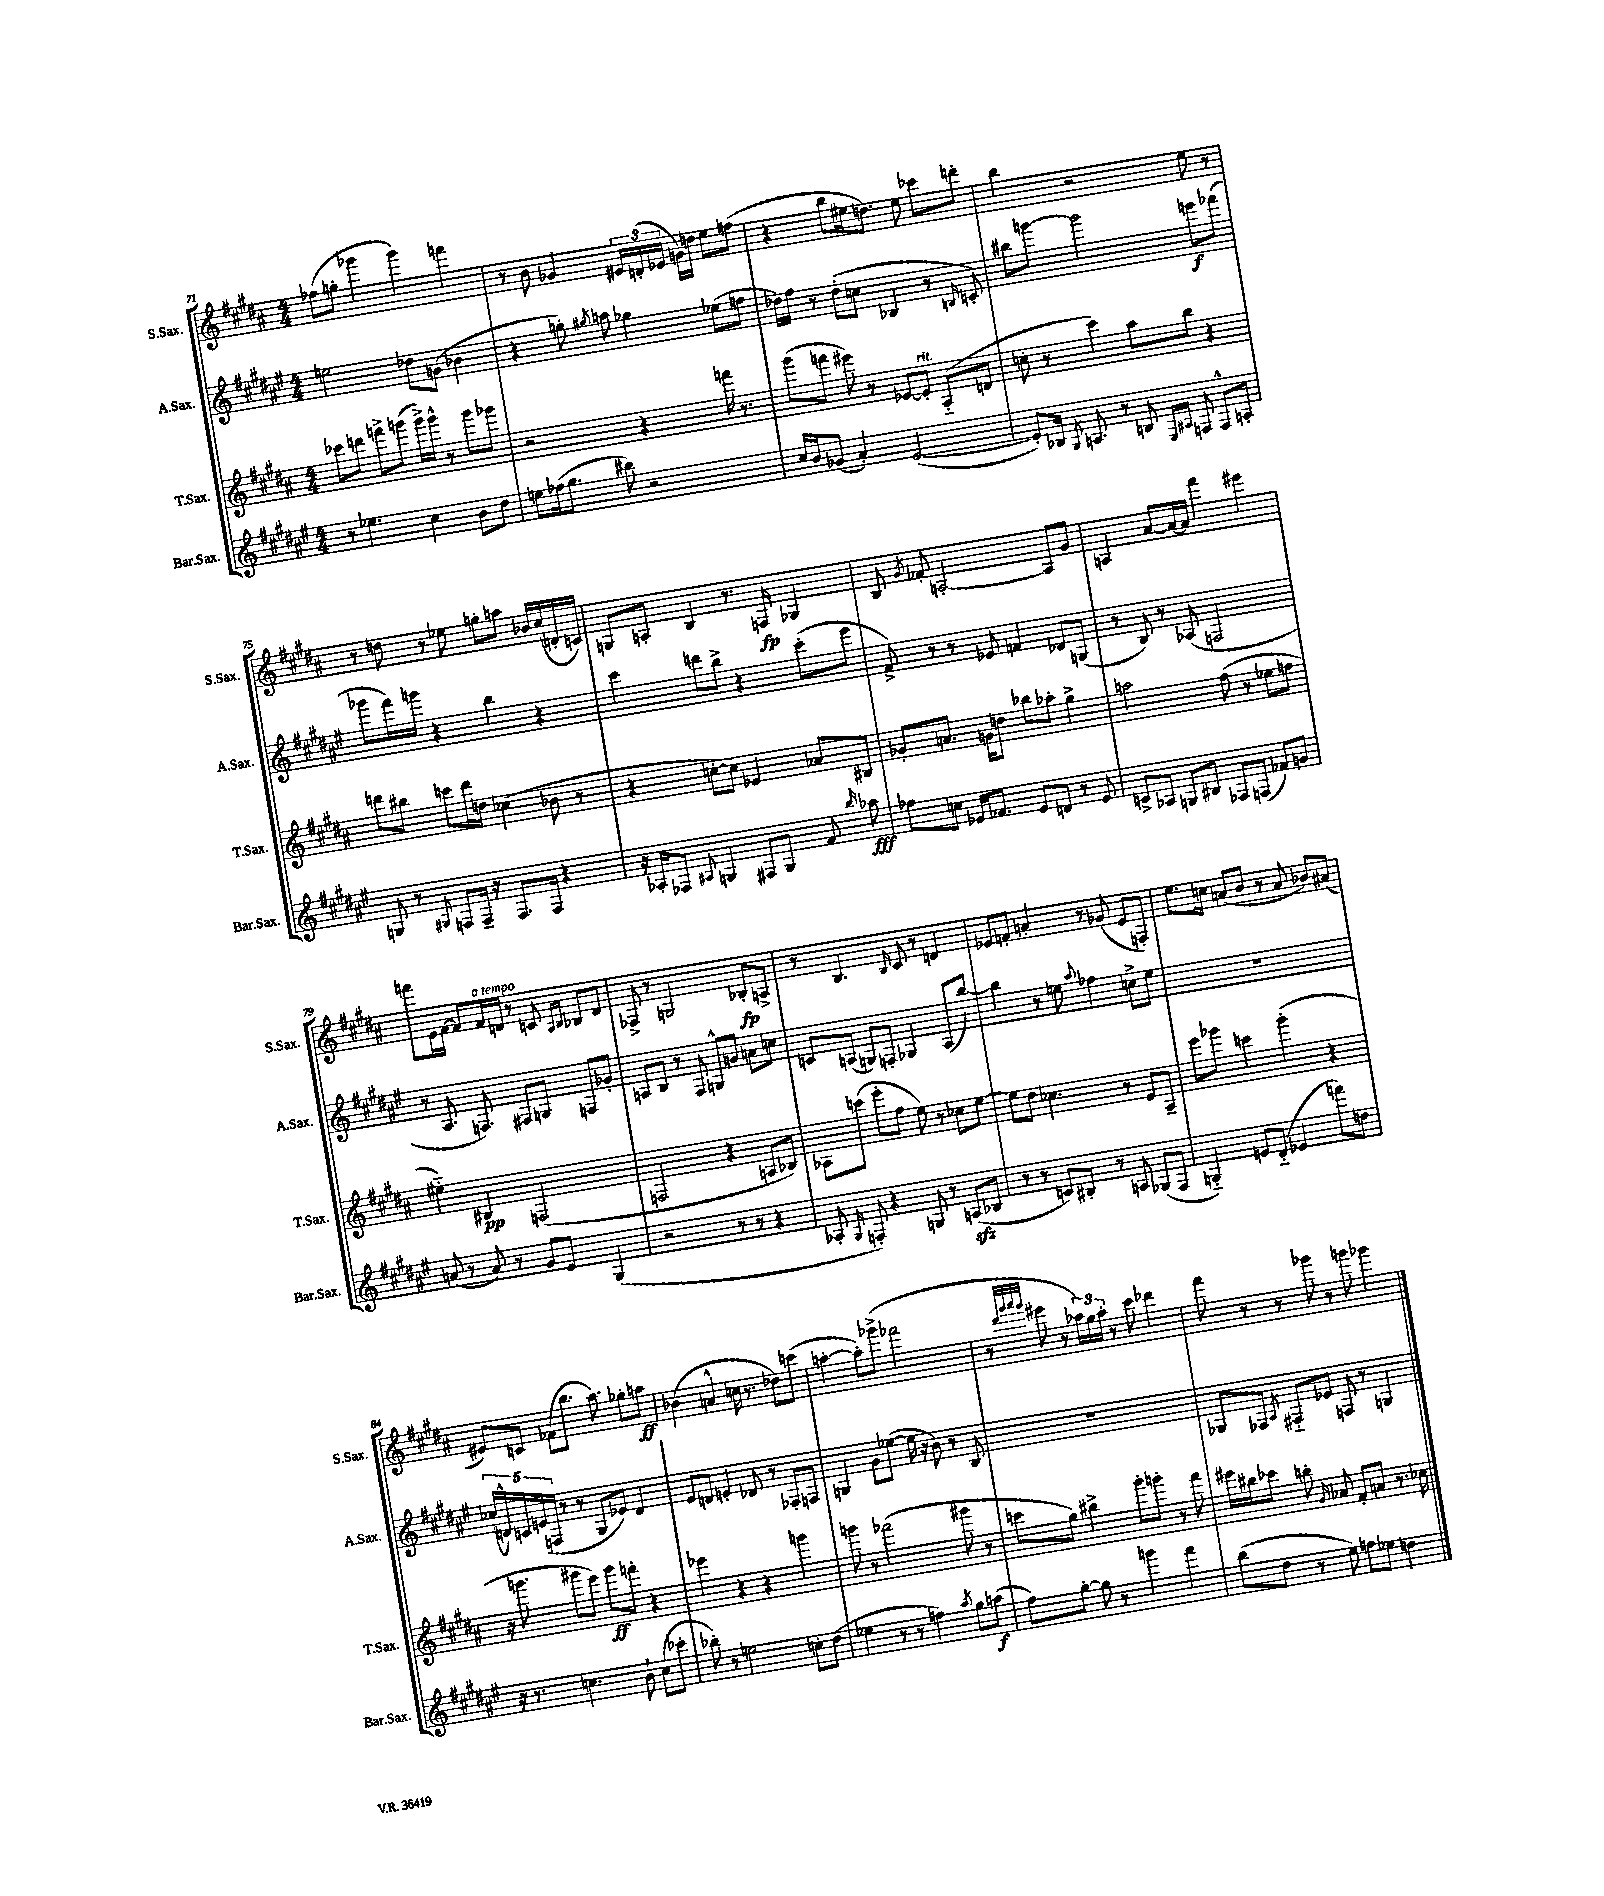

**kern	**kern	**kern	**kern
*staff4	*staff3	*staff2	*staff1
*clefG2	*clefG2	*clefG2	*clefG2
*k[f#c#g#d#a#e#]	*k[f#c#g#d#a#]	*k[f#c#g#d#a#e#]	*k[f#c#g#d#a#]
*M4/4	*M4/4	*M4/4	*M4/4
8r	8ccc-\L	2ee\	(8ff-\L
4.ee-\	8ddd\J	.	8gg'\J
.	8fff^\L	.	4ggg-\
.	(8ggg\J	.	.
4cc#\	16ggg^\LL)	8dd-\L	4ggg-\)
.	16ggg^^\JJ	.	.
.	8r	(8g\J	.
8b\L	8ggg\L	4b-\	4fff\
8dd#\J	8ggg-\J	.	.
=	=	=	=
8ee\L	2r	4r	8r
(16ff-\k	.	.	8b\
8.gg#\J	.	.	.
.	.	8gg'\)	4g-/
.	.	8qgg#/	.
8bb#\)	.	8aa\	.
2r	4r	4gg-\	24e#/LL
.	.	.	(24d'/
.	.	.	24e-/JJ
.	.	.	16g\LL)
.	.	.	16dd\JJ
.	16fff\	(8ee-\L	8ee\L
.	8.r	.	.
.	.	8ff\J	(8ff\J
=	=	=	=
16cc#/LL	(8ggg#\L	16dd-\LL)	4r
16b/J	.	16ff#\JJ	.
(8g-/J	8fff\J	8r	.
4a#'/)	8eee#\)	(8dd-'\L	8bb\L
.	8r	8cc\J	16ee#\k
.	.	.	8.dd\J)
([2e#/	[8e-/L	4B-/	.
.	8e-'/]J	.	8ee#\
.	(8A#'~/L	8r	8ccc-\L
.	.	16qqB/	.
.	8d/J	8c'/)	8ddd'\J
=	=	=	=
8e#'/]L)	8cc'\	8bb#\L	4bb\
16B-/Jk	8r	[8ggg\J	.
8qG#/	.	.	.
8.A/	.	.	.
.	4ccc#\)	2ggg\]	2r
8r	.	.	.
8B/	8aa#\L	.	.
16qqE#/LL	.	.	.
16qqA#/JJ	.	.	.
8F/	8bb\J	.	.
8F^^/L	4r	8eee\L	8ee\
8A'/J	.	(8fff-\J	8r
=	=	=	=
8G/	8ddd\L	8ggg-\L	8r
8r	8bb#\J	16fff#\L)	8dd\
.	.	16ggg\JJ	.
8qqG#/	.	.	.
8F/L	8ccc\L	4r	8r
16F~/Jk	16ddd\L	.	8ee-\
16r	16dd\JJ	.	.
8.F/L	(4cc-\	4bb\	8gg'\L
.	.	.	8aa\J
16F/Jk	.	.	.
4r	8b-\	4r	16b-/LL
.	.	.	(16cc#/
.	8r	.	16d'/
.	.	.	16c/JJ)
=	=	=	=
16r	4r	4ccc#\	8G/L
16A-'/LK	.	.	.
8F-/J	.	.	8A'/J
8qqA#/	.	.	.
4G/	[8cc'\L	8ddd\L	4B/
.	8cc\]J)	8bb^\J	.
8F#/L	4e-/	4r	8.r
8G/J	.	.	.
.	.	.	16F/
8f#/	8a-/L	(8ccc#'\L	4G-/
16qqbb/	.	.	.
8aa-\	8B#/J	8eee#\J	.
=	=	=	=
8ff-\L	8g-'/L	8f#^/)	8B/
.	.	.	8qg#/
8cc\J	8.a/J	8r	8f-'/
16e-/LK	.	8r	[2A'/
8.f-/J	16g\LK	.	.
.	8dd\J	8e-/	.
8e-/L	8bb-\L	4f/	.
8d/J	8aa-'\J	.	.
8r	4gg#^\	8d-/L	8A/]L
8e-/	.	(8G/J	8g#/J
=	=	=	=
8c^/L	2aa\	8r	4A/
8A-/J	.	8B/)	.
8G/L	.	8r	[8a#/L
8B#/J	.	(8A-/	16a#/_L
.	.	.	16a#/]JJ
8F-/L	(8ff#\	2F/	4fff#\
(8F/J	8r	.	.
8f-/L)	8ee-\L	.	4eee#\
8g/J	8ff\J	.	.
=	=	=	=
(8a/	4ee#'~\)	8r	8fff\L
8r	.	8.A#/	16e\L
.	.	.	[16f#\JJ
8a/)	4B#/	.	8f#/]L
.	.	8.F/)	.
8r	.	.	16f#/L
.	.	.	16d/JJ
8g#/L	(2F/	8F#/L	8r
8e#/J	.	8G/J	8c/
.	.	.	16qqA#/LL
.	.	.	16qqB/JJ
(4G#/	.	8F/L	8B-/L
.	.	8g-'/J	8d/J
=	=	=	=
2r	2F/	8A/L	8F-^/
.	.	8B/J	8r
.	.	8r	2G/
.	.	8F#/	.
8r	4r	8G^^/L	.
8r	.	8g/J	.
4r	8A/L	8a\L	8B-'/L
.	8B-/J)	8cc\J	8A^/J
=	=	=	=
8A-'/	8A-\L	8c/L	8r
16qqG#/	.	.	.
8F'/)	(8ccc\J	(8A/J	4.B/
4r	8eee'\L	8G/L)	.
.	8ff#\J	8F'/J	.
.	.	.	16qqB/
8G/	8ee\)	4G-/	8c#/
8r	8r	.	8r
(8A/L	8cc-\L	(8A/L	4d/
8B-/J	[8ee\J	[8bb/J)	.
=	=	=	=
8r	8ee\]L	4bb\]	8e-/L
8r	8dd#\J	.	8f'/J
8c/L)	4.cc-\	8r	4a'/
8B#'/J	.	8ee\	.
.	.	8qqaa#/	.
8r	.	4ff-\	8r
8A/	8r	.	(8g-/
(8G-/L	8e/L	8cc^\L	8e-/L
8F#/J	8A#~/J	8ee\J	8F'/J)
=	=	=	=
4G'~/)	8eee\L	1r	8.ee\L
.	8ggg-\J	.	.
.	.	.	16cc\Jk
8e/L	4ccc\	.	(8a/L
(8d#'~/J	.	.	8b/J
4e-/	(4ggg-'\	.	8r
.	.	.	8a/
8fff\L)	4r	.	8b-/L)
8dd\J	.	.	(8a#/J
=	=	=	=
16r	16r	(20cc-/LL	8e#/L)
.	.	20d^^/)	.
8.r	8.ggg\	.	.
.	.	20c/	.
.	.	.	8c/J
.	.	(20e/	.
.	.	20F/JJ	.
4.cc\	8ggg#\L	8r	(8f-\L
.	8eee\J)	8r	8.bb\J
.	8ggg#\L	8G#/L	.
.	.	.	8.aa#\)
8b`\	8fff'\J	8e-/J)	.
(8cc\L	4r	4d/	8gg-'\L
8ccc-'\J	.	.	8aa\J
=	=	=	=
8bb-'\)	4eee-\	8e#/L	(4b-\
8r	.	8d/J	.
2ee\	4r	4e'/	4a^^/
.	4r	8d-/	16cc\
.	.	.	8.r
.	.	8r	.
8cc'\L	4ggg\	8F-'/L	8dd-\L)
(8dd#\J	.	8F/J	(8ccc\J
=	=	=	=
4ee-\	8ggg\	4G/	[4aa'\
.	8r	.	.
8r	(2fff-\	8g#\L	8aa'\]L)
8r	.	([8ee-\J	(8ggg-^\J
4ff\)	.	16ee-\]	2fff-\
.	.	16r	.
.	.	8b\)	.
8qaa#/	.	.	.
8gg#\L	8ggg#\	8r	.
(8aa\J	8r	8B/	.
=	=	=	=
8ff#\L)	8ccc\L	1r	8r
.	.	.	32qqddd#/LLL
.	.	.	32qqggg#/
.	.	.	32qqaaa#/
.	.	.	32qqggg#/JJJ
[8gg#'\J	8gg#\J)	.	8eee#\
8gg#\]	4bb#^\	.	8r
8r	.	.	24aa-\LL)
.	.	.	24gg#\
.	.	.	24aa-'\JJ
4ggg\	8ggg#'\L	.	8r
.	8ggg'\J	.	8ccc#\
4fff#\	8r	.	4ddd-\
.	8fff#\	.	.
=	=	=	=
(8bb\L	16eee#\LL	8G-/L	8fff#\
.	16bb#\J	.	.
8dd#\J	8ccc-\J	8F-/J	8r
.	.	8qA#/	.
8r	8bb'\	8F#'~/L	8r
.	16qqg#/	.	.
8ee#\)	8a-/	8e-/J	8ggg-\
8ff\L	8f#'/L	8F/	8r
8ee-\J	8a/J	8r	8ggg\
4dd\	8.r	4G/	4ggg-\
.	16cc-\	.	.
==	==	==	==
*-	*-	*-	*-
